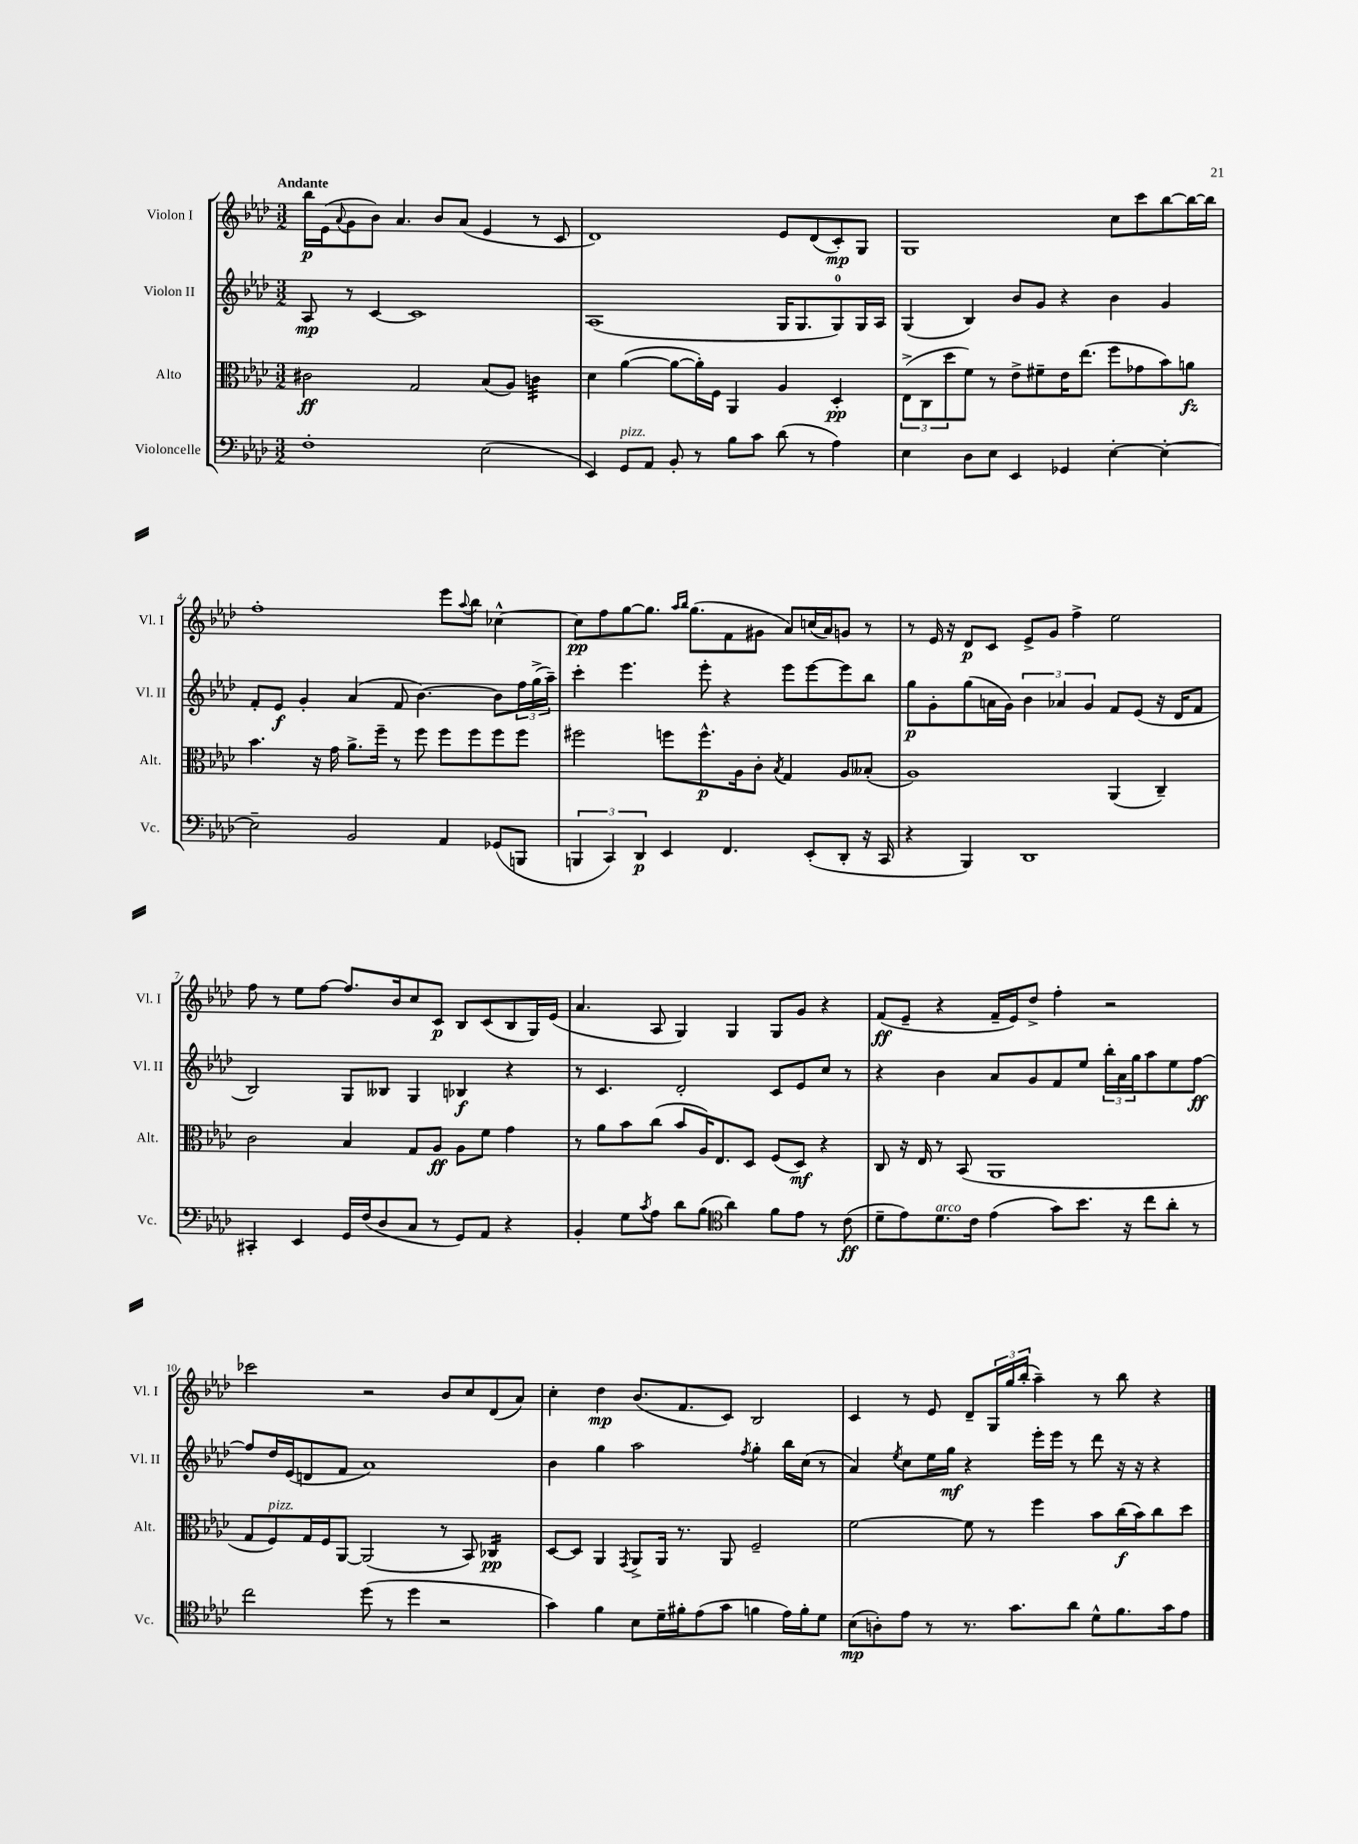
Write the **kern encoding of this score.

**kern	**kern	**kern	**kern
*staff4	*staff3	*staff2	*staff1
*clefF4	*clefC3	*clefG2	*clefG2
*k[b-e-a-d-]	*k[b-e-a-d-]	*k[b-e-a-d-]	*k[b-e-a-d-]
*M3/2	*M3/2	*M3/2	*M3/2
1F'	2c#	8A-	16bb-
.	.	.	(16e-
.	.	.	8qqa-
.	.	8r	8g
.	.	[4c	8b-)
.	.	.	4.a-
.	2G	1c]	.
.	.	.	8b-
.	.	.	(8a-
(2E-	(8B-	.	4e-
.	8A-)	.	.
.	4c	.	8r
.	.	.	8c
=	=	=	=
4EE-)	4d-	(1A-	1d-)
8GG	([4a-	.	.
8AA-	.	.	.
8BB-'	8a-_	.	.
8r	16a-'])	.	.
.	16F	.	.
8B-	4AA-	.	.
8c	.	.	.
(8d-	4A-	16G	8e-
.	.	8.G	.
8r	.	.	(8d-
4A-)	4D-'	8G)	8c')
.	.	16G	8G
.	.	16A-	.
=	=	=	=
4E-	(12E-^	(4G	1G
.	12C	.	.
.	12dd-	.	.
8D-	8f)	4B-)	.
8E-	8r	.	.
4EE-	8e-^	8b-	.
.	8f#~	8g	.
4GG-	16e-	4r	.
.	(8.ee-	.	.
[4E-'	8ff	4b-	8cc
.	8g-	.	8ccc
4E-'_	8b-)	4g	[8bb-
.	8a	.	16bb-_
.	.	.	16bb-]
=	=	=	=
2E-~]	4.b-	8f'	1ff'
.	.	8e-	.
.	.	4g'	.
.	16r	.	.
.	16g	.	.
2BB-	8.a-^	(4a-	.
.	16ff~	.	.
.	8r	8f	.
.	8ff	[4.b-)	.
4AA-	8ff	.	8eee-
.	.	.	8qqaa-
.	8ff	.	8bb-
(8GG-	8ff	8b-]	[4cc-^^
8BBB	8ff	24ff	.
.	.	(24gg^	.
.	.	24aa-~)	.
=	=	=	=
6BBB	2ff#	4ccc'	8cc-]
.	.	.	8ff
6CC)	.	.	.
.	.	4.eee-	[8gg
6DD-	.	.	.
.	.	.	8.gg]
4EE-	8ff	.	.
.	.	.	16qqaa-
.	.	.	16qqbb-
.	.	.	(8.gg
.	8.ff^^	8eee-'	.
4.FF	.	4r	8f
.	16A-	.	.
.	8c'	.	8g#
.	8qB-	.	.
.	4G	8eee-	8a-)
(8EE-'	.	[8eee-	(16cc
.	.	.	16a-)
8DD-'	8A-	8eee-]	8g
16r	(8B--'	8bb-	8r
16CC	.	.	.
=	=	=	=
4r	1A-)	8gg	8r
.	.	8g'	16e-
.	.	.	16r
4BBB-)	.	(8gg	8d-
.	.	16a	8c
.	.	16g)	.
1DD-	.	6b-	8e-^
.	.	.	8g
.	.	6a-	.
.	.	.	4ff^
.	.	6g	.
.	(4AA-	8f	2ee-
.	.	(8e-	.
.	4C~)	16r	.
.	.	16d-	.
.	.	8f	.
=	=	=	=
4CC#'	2c	2B-)	8ff
.	.	.	8r
4EE-	.	.	8ee-
.	.	.	[8ff
16GG	4B-	8G	8.ff]
(16F	.	.	.
8D-	.	8B--	.
.	.	.	16b-
8C	8G	4G	8cc
8r	8A-	.	8c
8GG)	8A-	4B-	8B-
8AA-	8f	.	(8c
4r	4g	4r	8B-
.	.	.	16G)
.	.	.	(16e-
=	=	=	=
4BB-'	8r	8r	4.a-
.	8a-	4.c	.
8G	8b-	.	.
8qc	.	.	.
8A-	(8cc	.	8A-
8d-	8b-	2d-'	4G)
(8B-	16A-)	.	.
.	8.E-	.	.
*clefC4	*	*	*
4a-)	.	.	4G
.	8D-	.	.
8f	(8F	8c	8G
8e-	8D-)	8e-	8g
8r	4r	8cc	4r
(8c	.	8r	.
=	=	=	=
8d-~	8C	4r	(8f
8e-)	16r	.	8e-~
.	16E-	.	.
8.d-	8r	4b-	4r
.	(8BB-	.	.
16c	.	.	.
(4e-	1AA-	8a-	16f~
.	.	.	16e-)
.	.	8g	8dd-^
8g)	.	8f	4ff'
8.b-	.	8ee-	.
.	.	24bb-'	2r
.	.	24a-	.
16r	.	.	.
.	.	24gg	.
8cc	.	8aa-	.
8a-'	.	8ee-	.
8r	.	[8ff	.
=	=	=	=
2cc	8G	8ff]	2ccc-
.	8F)	16dd-	.
.	.	(16e-	.
.	16G	8d	.
.	16F	.	.
.	[8AA-	8f	.
(8dd-	(2AA-]	1a-)	2r
8r	.	.	.
4dd-	.	.	.
2r	8r	.	8b-
.	8BB-)	.	8cc
.	4C-	.	(8d-
.	.	.	8a-)
=	=	=	=
4g)	[8D-	4b-	4cc'
.	8D-]	.	.
4f	4AA-	4gg	4dd-
.	8qGG	.	.
8B-	8AA-^	2aa-	(8.b-
16d-~	16AA-	.	.
16f#'	8.r	.	8.f
(8e-	.	.	.
8g	8AA-	.	8c)
.	.	8qff	.
4f	2F~	4gg'	2B-
16e-)	.	16bb-	.
16f'	.	(16cc	.
8d-	.	8r	.
=	=	=	=
(8B-	[2f	4a-)	4c
8A')	.	.	.
.	.	8qee-	.
8e-	.	8cc	8r
8r	.	16ee-	8e-
.	.	16gg	.
8.r	8f]	4r	8d-~
.	8r	.	24G
.	.	.	24gg
8.g	.	.	.
.	.	.	(24bb-'
.	4ff	16eee-'	4aa-~)
.	.	16eee-	.
8a-	.	8r	.
8d-^^	8b-	8ddd-	8r
8.f	(16cc	16r	8bb-
.	16b-)	16r	.
.	8cc	4r	4r
16g	.	.	.
8e-	8dd-	.	.
==	==	==	==
*-	*-	*-	*-
